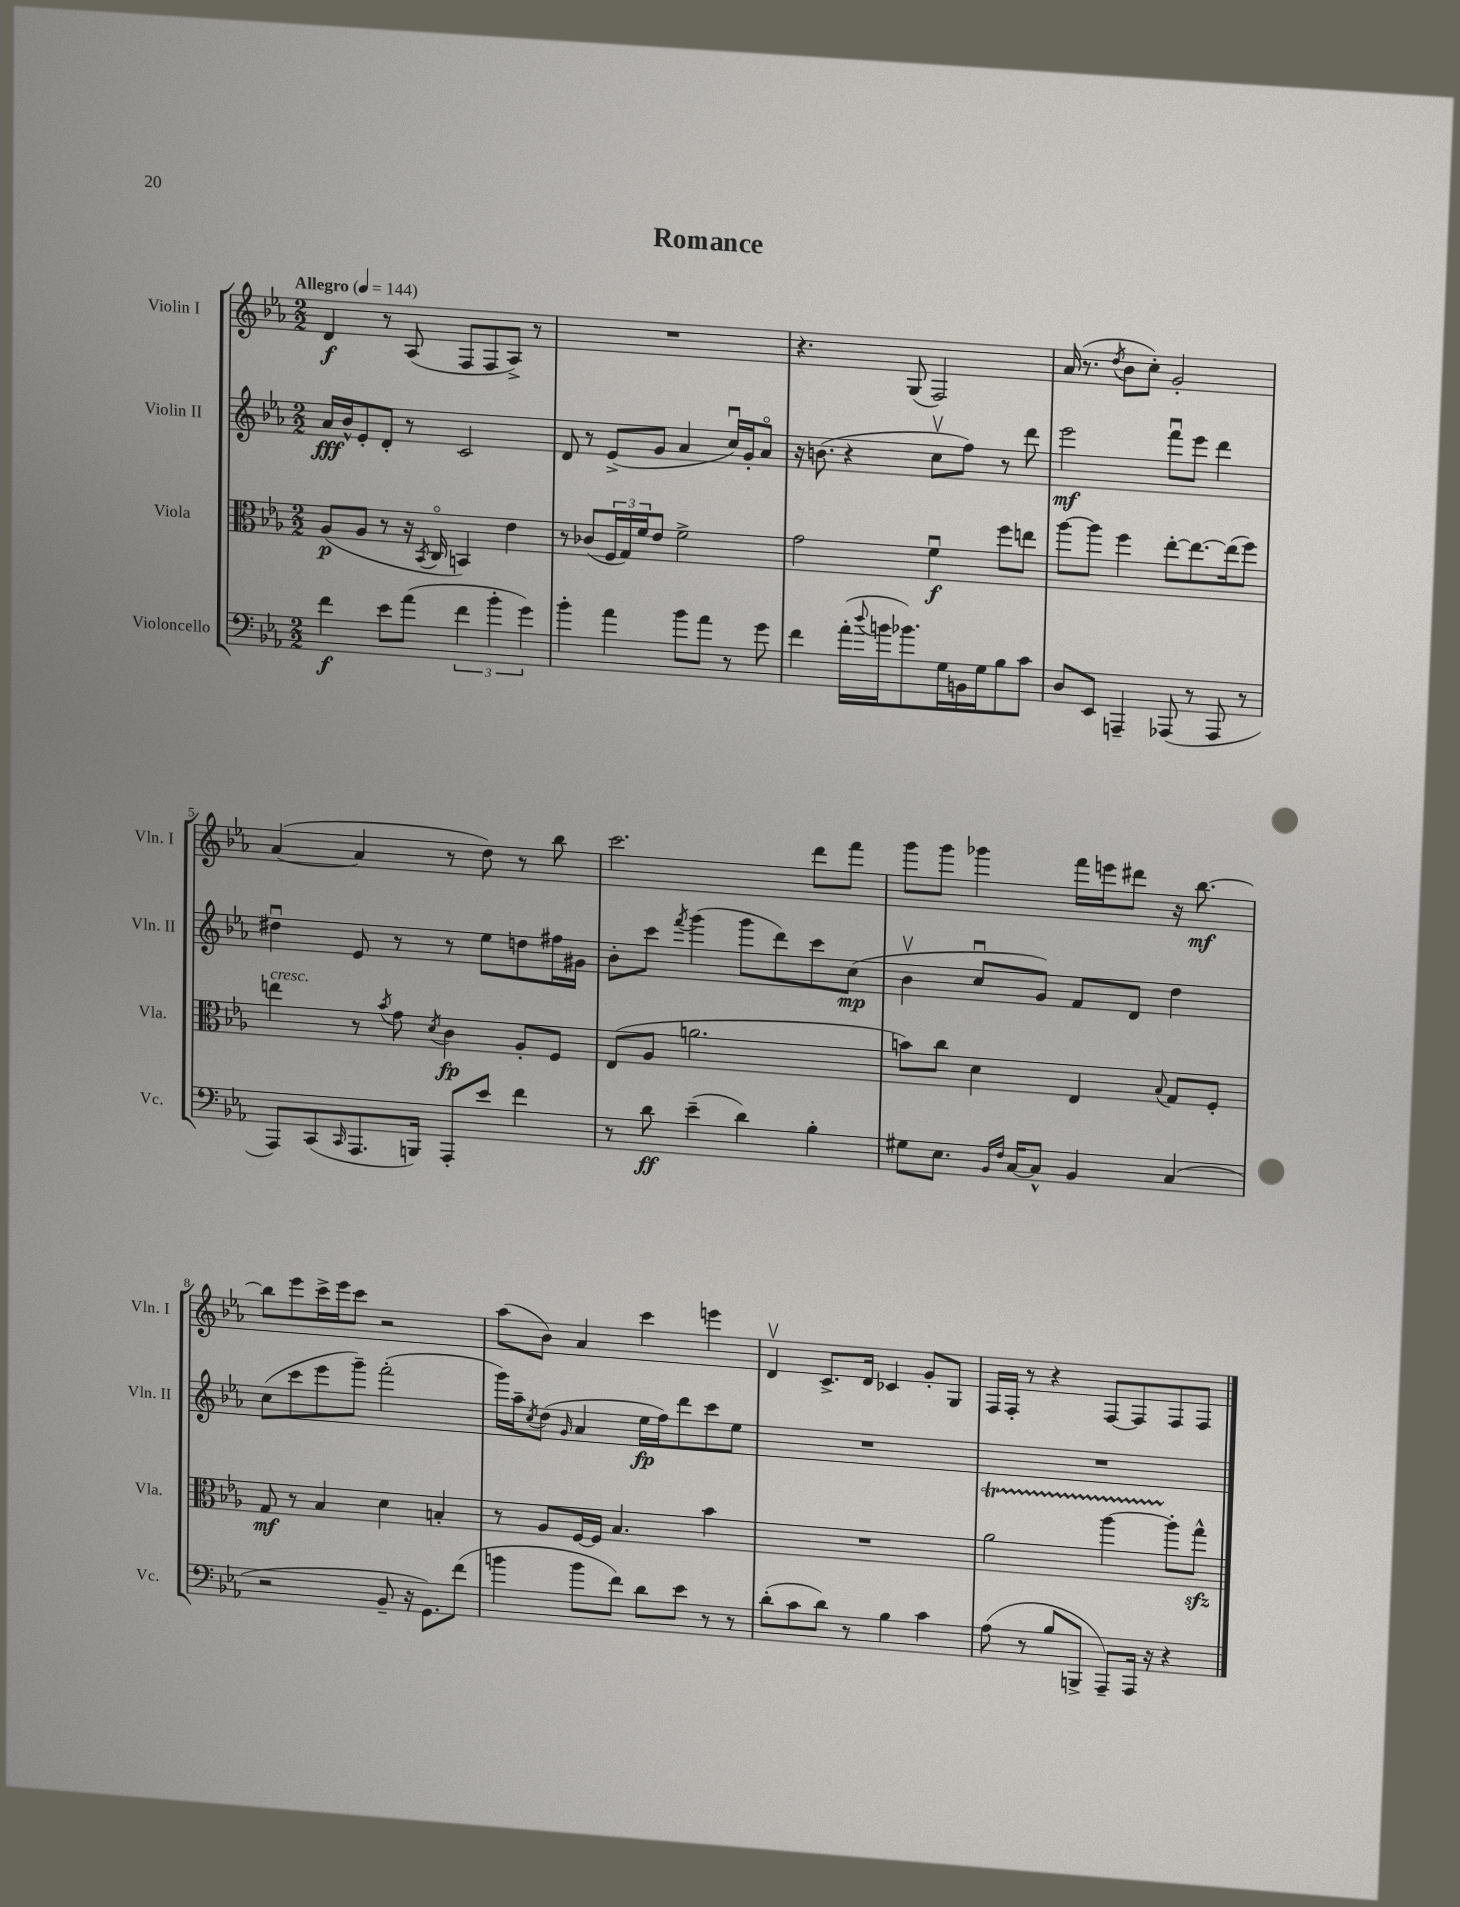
\header { title = "Romance" }
<<
\new StaffGroup <<
\new Staff = "s0" \with { instrumentName = "Violin I" shortInstrumentName = "Vln. I" } {
    \clef treble \key ees \major \numericTimeSignature \time 2/2 \tempo "Allegro" 4 = 144
    d'4\f r8 aes8( f8 f8 aes8->) r8 |
    R1 |
    r4. g8( f2) |
    aes'16( r8. \acciaccatura { d''8 } bes'8 c''8-.) g'2-. |
    aes'4~( aes'4 r8 d''8) r8 bes''8 |
    c'''2. d'''8 f'''8 |
    g'''8 g'''8 ges'''4 f'''16 e'''16 dis'''8 r16 bes''8.~\mf |
    bes''8 ees'''8 c'''16-> ees'''16 c'''8 r2 |
    aes''8( bes'8) aes'4 c'''4 e'''4 |
    d'4\upbow c'8.-> d'16 ces'4 g'8-. g8 |
    f16 f16-. r8 r4 f8~ f8 f8 f8 \bar "|." |
}
\new Staff = "s1" \with { instrumentName = "Violin II" shortInstrumentName = "Vln. II" } {
    \clef treble \key ees \major \numericTimeSignature \time 2/2
    aes'16\fff bes'16-^ ees'8-. d'8-. r8 c'2 |
    d'8 r8 ees'8->( g'8 aes'4 c''16\downbow) g'16-. aes'8\flageolet |
    r16 b'8.( r4 c''8\upbow f''8) r8 d'''8 |
    ees'''2\mf f'''8\downbow ees'''8 d'''4 |
    dis''4\downbow ees'8 r8 r8 ees''8 d''8 fis''16 gis'16 |
    bes'8-. c'''8 \acciaccatura { f'''8 } g'''4( g'''8 d'''8) c'''8 c''8\mp( |
    bes'4\upbow c''8\downbow g'8) f'8 d'8 d''4 |
    c''8( c'''8 ees'''8 g'''8--) f'''2-.( |
    g'''16) aes''16-- \acciaccatura { c''8 } d''8( \grace { g'16 } aes'4 ees''16\fp f''16) d'''8 c'''8 ees''8 |
    R1 |
    R1 \bar "|." |
}
\new Staff = "s2" \with { instrumentName = "Viola" shortInstrumentName = "Vla." } {
    \clef alto \key ees \major \numericTimeSignature \time 2/2
    aes8\p( aes8 r8 r16 \acciaccatura { bes,8 } c16\flageolet b,4) ees'4 |
    r8 ces'8( \tuplet 3/2 { f16 g16) f'16 } ees'8 f'2-> |
    g'2 f'4\downbow\f f''8 e''8 |
    aes''8~ aes''8 f''4 ees''8~-. ees''8.~ ees''16( f''8) |
    e''4^\markup { \italic "cresc." } r8 \acciaccatura { bes'8 } g'8 \acciaccatura { d'8 } c'4\fp aes8-. f8 |
    ees8( aes8 a'2. |
    b'8) c''8 d'4 ees4 \appoggiatura { bes8 } g8 f8-. |
    g8\mf r8 bes4 d'4 b4-. |
    r8 aes8 f16~ f16 bes4. bes'4 |
    R1 |
    aes'2\startTrillSpan aes''4~ aes''8-.\stopTrillSpan g''8-^\sfz \bar "|." |
}
\new Staff = "s3" \with { instrumentName = "Violoncello" shortInstrumentName = "Vc." } {
    \clef bass \key ees \major \numericTimeSignature \time 2/2
    f'4\f ees'8 aes'8( \tuplet 3/2 { f'4 bes'4-. g'4) } |
    bes'4-. aes'4 bes'8 aes'8 r8 g'8 |
    f'4 aes'16-.( \appoggiatura { d''8 } b'16 bes'8.) g16 b,16 g16 bes8 c'8 |
    d8 ees,8 a,,4-- aes,,8( r8 aes,,8 r8 |
    aes,,8) c,8( \grace { c,16 } aes,,8. b,,16) aes,,8-. ees'8 f'4 |
    r8 d'8\ff ees'4--( d'4) bes4-. |
    gis8 ees8. \grace { bes,16 f16 } c16~ c8-^ bes,4 c4( |
    r2 bes,8-- r16 g,8.) f'8( |
    b'4 b'8 f'8) d'8 ees'8 r8 r8 |
    d'8-.( c'8 d'8) r8 bes4 c'4 |
    aes8( r8 bes8 b,,8-> aes,,8--) aes,,16 r16 r4 \bar "|." |
}
>>
>>
